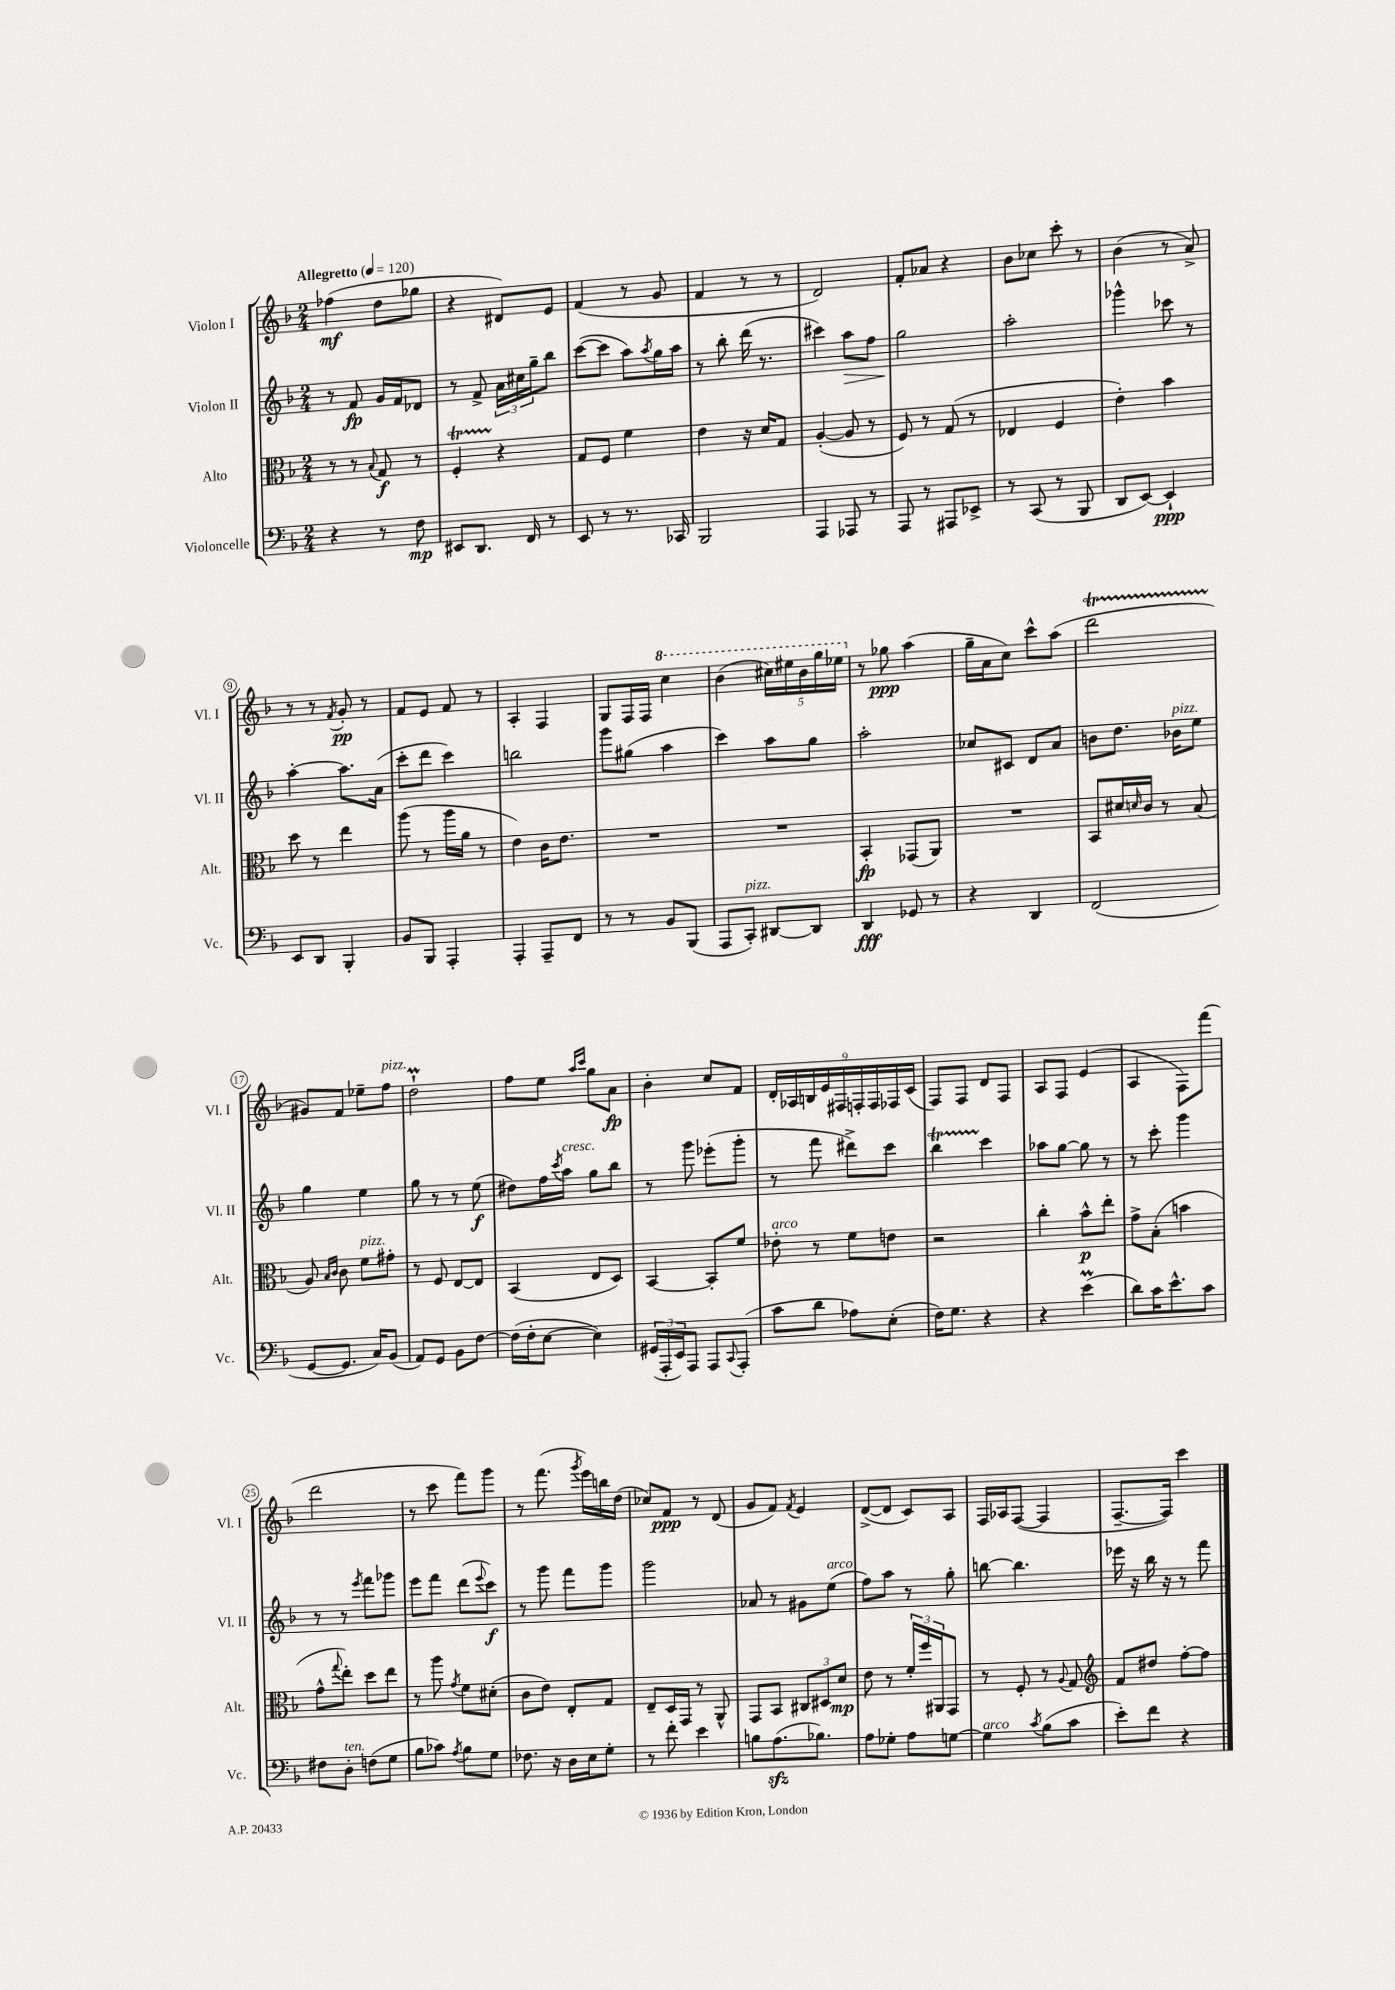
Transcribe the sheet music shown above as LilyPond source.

<<
\new StaffGroup <<
\new Staff = "s0" \with { instrumentName = "Violon I" shortInstrumentName = "Vl. I" } {
    \clef treble \key f \major \numericTimeSignature \time 2/4 \tempo "Allegretto" 4 = 120
    fes''4\mf( d''8 ges''8 |
    r4 dis'8) e'8 |
    f'4( r8 g'8 |
    f'4 r8 r8 |
    d'2) |
    f'8-. aes'8 r4 |
    bes'8 ces''8 c'''8-. r8 |
    bes'4( r8 a'8->) |
    r8 r8 \acciaccatura { f'8 } g'8-.\pp r8 |
    f'8 e'8 f'8 r8 |
    a4-. f4 |
    g8 f16 f16 \ottava #1 c'''4 |
    bes''4( \tuplet 5/4 { cis'''16) eis'''16 bes''16 g'''16 ees'''16 \ottava #0 } |
    r8 ges''8\ppp a''4( |
    g''16-- a'16 c''8) c'''8-^ a''8( |
    d'''2\startTrillSpan |
    gis'8\stopTrillSpan) f'8 ees''8-- f''8^\markup { \italic "pizz." } |
    d''2-!\prall |
    f''8 e''8 \grace { a''16 c'''16 } g''8 a'8\fp |
    bes'4-. c''8 f'8 |
    \tuplet 9/8 { d'16-. aes16 b16 e'16 fis16 f16-. f16 fes16 c'16( } |
    f8) f8 d'8 f8 |
    a8 f8 e'4( |
    a4 f8) f'''8( |
    d'''2 |
    r8 c'''8 f'''8) g'''8 |
    r8 f'''8.( \acciaccatura { g'''8 } e'''16) b''16 d''16( |
    ces''8) f'8\ppp r8 d'8( |
    g'8 f'8) \acciaccatura { f'8 } e'4 |
    d'8~->( d'8 c'8) a8 |
    f16 aes16 f8~( f4 |
    f8.~-- f16) c'''4 \bar "|." |
}
\new Staff = "s1" \with { instrumentName = "Violon II" shortInstrumentName = "Vl. II" } {
    \clef treble \key f \major \numericTimeSignature \time 2/4
    r8 f'8\fp g'16 f'16 des'8 |
    r8 f'8-> \tuplet 3/2 { a'16 cis''16 g''16-- } bes''8 |
    c'''8~( c'''8 a''8) \acciaccatura { a''8 } g''16 a''16 |
    r8 bes''8-. d'''16( r8. |
    cis'''4) a''8\> f''8 |
    g''2\! |
    a''2-. |
    ges'''4-^ ces'''8 r8 |
    a''4~-. a''8. a'16( |
    c'''8-. d'''8 c'''4) |
    b''2 |
    g'''8 gis''8( a''4 |
    c'''4) a''8 g''8 |
    a''2-. |
    ces''8 cis'8 d'8 a'8 |
    b'8 d''8. bes'16^\markup { \italic "pizz." } e''8 |
    g''4 e''4 |
    g''8 r8 r8 e''8\f( |
    dis''8) f''16 \acciaccatura { c'''8 } a''16^\markup { \italic "cresc." } g''8 bes''8 |
    r8 g'''8 ees'''8-.( g'''8-. |
    r8 f'''8 dis'''8->) c'''8 |
    bes''4\startTrillSpan c'''4\stopTrillSpan |
    aes''8 g''8~ g''8 r8 |
    r8 c'''8-. g'''4 |
    r8 r8 \acciaccatura { e'''8 } f'''8 ges'''8 |
    e'''8 f'''8 d'''8( \appoggiatura { e'''8 } c'''8\f) |
    r8 g'''8 f'''8 g'''8 |
    g'''2 |
    aes'8 r8 gis'8 e''8^\markup { \italic "arco" }( |
    f''8) a''8 r8 g''8-. |
    b''8~ b''4. |
    ees'''16 r16 bes''16 r16 r8 f'''8 \bar "|." |
}
\new Staff = "s2" \with { instrumentName = "Alto" shortInstrumentName = "Alt." } {
    \clef alto \key f \major \numericTimeSignature \time 2/4
    r8 r8 \appoggiatura { bes8 } g8\f r8 |
    f4-.\startTrillSpan r4\stopTrillSpan |
    g8 f8 f'4 |
    e'4 r16 d'16 g8 |
    a4~-.( a8 r8 |
    f8) r8 g8( r8 |
    ees4 f4 |
    e'4-.) bes'4 |
    d''8 r8 e''4 |
    a''8( r8 a''16 a'16 r8 |
    e'4) c'16 e'8. |
    R2 |
    R2 |
    bes,4-.\fp ges,8( a,8) |
    R2 |
    bes,8 dis'16 \grace { d'16 } c'16 r8 bes8( |
    a8) \grace { bes16 c'16 } c'8 f'8^\markup { \italic "pizz." } gis'8-. |
    r8 f8 e8~ e8 |
    bes,4( e8 d8) |
    bes,4~ bes,8-. f'8 |
    ees'8-.^\markup { \italic "arco" } r8 f'8 e'8 |
    r2 |
    c''4-. bes'8-^\p e''8-. |
    g'8-> bes8-.( b'4 |
    g'8-^ \appoggiatura { g''8 } e''8-.) d''8 e''8 |
    r8 a''8 \acciaccatura { g'8 } f'8 dis'8-.( |
    c'8 e'8) e8-. g8 |
    e8-- d16 g,16 r8 a,8-^ |
    g,8 bes,8 \tuplet 3/2 { cis8 dis8 d'8\mp } |
    e'8 r8 \tuplet 3/2 { f'16-. f''16 ais,16 } g,8 |
    r8 f8-. r8 \appoggiatura { a8 } g8 |
    \clef treble f'8 dis''8 f''8~-. f''8 \bar "|." |
}
\new Staff = "s3" \with { instrumentName = "Violoncelle" shortInstrumentName = "Vc." } {
    \clef bass \key f \major \numericTimeSignature \time 2/4
    r4 r8 f8\mp |
    eis,8 d,8. f,16 r8 |
    e,8 r8 r8. ces,16 |
    bes,,2 |
    a,,4 aes,,8 r8 |
    a,,8 r8 ais,,8 ees,8-> |
    r8 c,8( r8 bes,,8 |
    d,8 e,8~) e,4-!\ppp |
    e,8 d,8 bes,,4-. |
    bes,8 bes,,8 a,,4-. |
    a,,4-. a,,8-- f,8 |
    r8 r8 bes,8 bes,,8( |
    a,,8 c,8-.^\markup { \italic "pizz." }) dis,8~ dis,8 |
    d,4\fff ges,8 r8 |
    r4 d,4 |
    f,2( |
    g,8~ g,8. c16) bes,8( |
    a,8) g,8 bes,8 f8~ |
    f16( f16-. e8~ e4) |
    \tuplet 3/2 { gis,16( a,,16-. e,16) } a,,8 a,,8 \appoggiatura { c,8 } a,,8-.( |
    c'8 d'8 aes8) e8-.( |
    f16) g8. r4 |
    r4 e'4\prall( |
    d'8) c'16 e'8.-^ c'8 |
    fis8 d8-.^\markup { \italic "ten." } f8( g8 |
    bes8 ces'8) \acciaccatura { a8 } bes8 g8 |
    fes8. r16 d16 e16 g8-. |
    r8 f'8-. e'4 |
    b8 a8.\sfz( bes8.) |
    a8 ges8-. a8 g8~ |
    g4^\markup { \italic "arco" } \acciaccatura { c'8 } bes8( c'8 |
    e'8-.) f'8 r4 \bar "|." |
}
>>
>>
\layout { \context { \Score \override BarNumber.stencil = #(make-stencil-circler 0.1 0.3 ly:text-interface::print) } }
